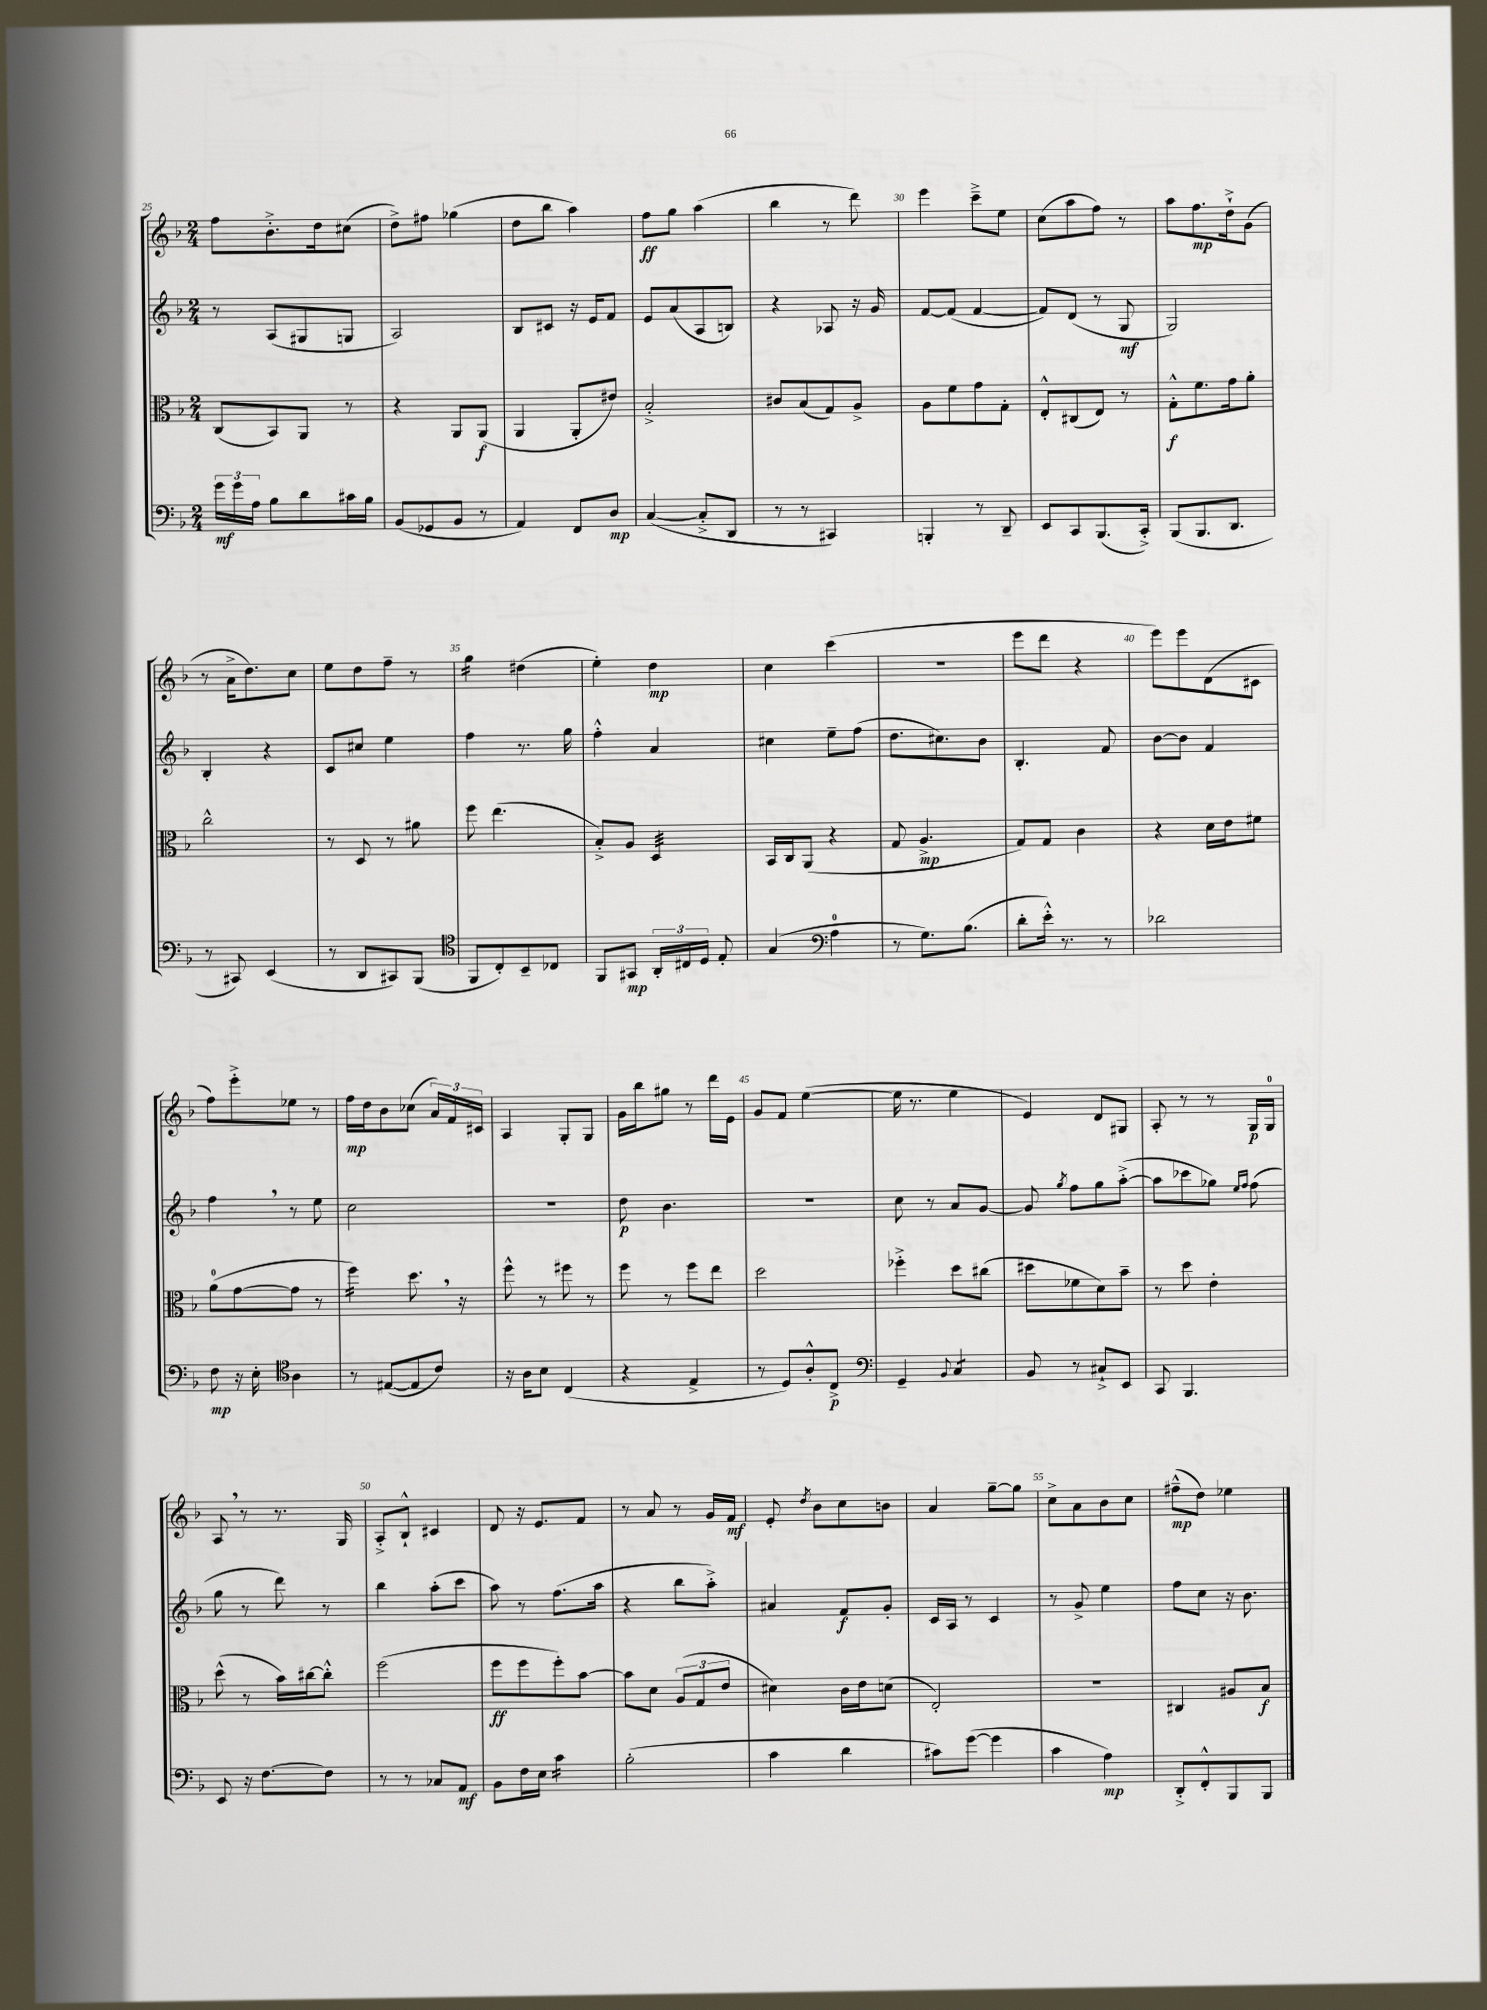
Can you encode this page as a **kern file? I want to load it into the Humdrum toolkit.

**kern	**kern	**kern	**kern
*staff4	*staff3	*staff2	*staff1
*clefF4	*clefC3	*clefG2	*clefG2
*k[b-]	*k[b-]	*k[b-]	*k[b-]
*M2/4	*M2/4	*M2/4	*M2/4
24g	(8C	8r	8ff
24g	.	.	.
24A	.	.	.
8B-	8BB-)	(8A	8.b-'^
8d	8AA	8G#	.
.	.	.	16dd
16c#	8r	8G	(8cc#
16B-	.	.	.
=	=	=	=
(8BB-	4r	2A)	8dd^)
8GG-	.	.	8ff#
8BB-	8AA	.	(4gg-
8r	(8AA	.	.
=	=	=	=
4AA)	4AA	8B-	8dd
.	.	8c#	8bb-
8FF	8AA'	16r	4aa)
.	.	16e	.
8D	8e#)	8f	.
=	=	=	=
([4C	2B-'^	8e	8ff
.	.	(8a	8gg
8C'^]	.	8A	(4aa
8DD	.	8B)	.
=	=	=	=
8r	8c#	4r	4bb-
8r	(8B-	.	.
4CC#)	8G)	8A-	8r
.	8A^	16r	8ddd)
.	.	16g	.
=	=	=	=
4BBB'	8A	[8f	4eee
.	8f	(8f]	.
8r	8g	[4f	8ccc~^
8DD~	8G'	.	8ee
=	=	=	=
8EE	8E'^^	8f])	(8cc
8CC	(8C#	(8d	8aa
(8.BBB-	8E)	8r	8ff)
.	8r	8G	8r
16CC'^)	.	.	.
=	=	=	=
(8BBB-	8G'^^	2G)	8aa
8.BBB-	8.f	.	8.ff
8.DD	16g	.	16dd`^
.	8a'	.	(8g
=	=	=	=
8r	2cc^^	4B-'	8r
8CC#)	.	.	16a^
.	.	.	8.dd)
(4EE	.	4r	.
.	.	.	8cc
=	=	=	=
8r	8r	8c	8ee
8DD	8D	8cc#	8dd
8CC#)	8r	4ee	8ff~
(8BBB-	8a#	.	8r
=	=	=	=
*clefC4	*	*	*
8FF	8ff	4ff	4gg
8C')	(4.ee	.	.
8BB-~	.	8.r	(4dd#
8C-	.	.	.
.	.	16gg	.
=	=	=	=
8FF	8B-'^)	4ff'^^	4ee')
8GG#	8A	.	.
24AA'	4D	4a	4dd
24C#	.	.	.
24D	.	.	.
8E'	.	.	.
=	=	=	=
(4G	16BB-	4cc#	4cc
.	16C	.	.
.	(8AA	.	.
*clefF4	*	*	*
4A	4r	8ee~	(4ccc
.	.	(8ff	.
=	=	=	=
8r	8G	8.dd	2r
8.G)	4.A^	.	.
.	.	8.cc#)	.
(8.B-	.	.	.
.	.	8b-	.
=	=	=	=
8d'	8G)	4.B-'	8eee
16e'^^)	8G	.	8ddd
8.r	.	.	.
.	4c	.	4r
8r	.	8f	.
=	=	=	=
2d-	4r	[8b-	8eee)
.	.	8b-]	8eee
.	16d	4f	(8d
.	16e	.	.
.	8f#	.	8c#
=	=	=	=
8F	(8a	4ff	8ff)
16r	[8g	.	8eee'^
16E'	.	.	.
*clefC4	*	*	*
4A	8g]	8r	8ee-
.	8r	8ee	8r
=	=	=	=
8r	4ff)	2cc	16ff
.	.	.	16dd
([8E#	.	.	8b-
8E#]	8.dd	.	(8cc-
8c)	.	.	24a)
.	.	.	24f
.	16r	.	.
.	.	.	24c#
=	=	=	=
16r	8ff^^	2r	4A
16A	.	.	.
8B-	8r	.	.
(4C	8ff#	.	8G'
.	8r	.	8G
=	=	=	=
4r	8ff	8dd	16g
.	.	.	16bb-
.	8r	4.b-	8gg#
4E^	8ff	.	8r
.	8ee	.	16ddd
.	.	.	16e
=	=	=	=
8r	2dd	2r	8g
8D)	.	.	8f
8A'^^	.	.	([4ee
8C^	.	.	.
=	=	=	=
*clefF4	*	*	*
4GG~	4ff-'^	8cc	16ee]
.	.	.	8.r
.	.	8r	.
8qqBB-	.	.	.
4C	8dd	8a	4ee
.	(8cc#	[8g	.
=	=	=	=
8BB-	8dd#	8g]	4e)
.	.	8qgg	.
8r	8f-	8ff	.
8C#`^	8d)	8gg	8d
8EE	8b-~	([8aa'^	8G#
=	=	=	=
8CC	8r	8aa]	8A'
4.BBB-	8dd	8ccc-	8r
.	4e'	8gg-)	8r
.	.	16qqee	.
.	.	16qqff	.
.	.	(8ff	16G
.	.	.	16G
=	=	=	=
8EE	(8dd^^	8gg	8A
16r	8r	8r	8r
[8.F	.	.	.
.	16b-)	8ddd)	8.r
.	[16cc#	.	.
8F]	8cc#'^^]	8r	.
.	.	.	16G
=	=	=	=
8r	(2ff	4bb-	8A'^
8r	.	.	8B-`^^
8C-	.	(8aa'	4c#
8AA	.	8ccc	.
=	=	=	=
8BB-	8ff	8aa)	8d
16F	8ff	8r	16r
16E	.	.	8.e
4c	8ff')	(8.ff	.
.	[8b-	.	8f
.	.	16aa	.
=	=	=	=
(2B-'	8b-]	4r	8r
.	8d	.	8a
.	(12A	8bb-	8r
.	12G	.	.
.	.	8aa'^)	16g
.	12e	.	.
.	.	.	16f
=	=	=	=
4c	4d#)	4a#	8e'
.	.	.	8qdd
.	.	.	8b-
4d	16c	8f	8cc
.	16e	.	.
.	(8d	8g'	8b
=	=	=	=
8c#)	2E')	16c	4a
.	.	16A	.
([8g	.	8r	.
4g]	.	4c	[8gg~
.	.	.	8gg]
=	=	=	=
4c	2r	8r	8cc^
.	.	8g^	8a
4A)	.	4ee	8b-
.	.	.	8cc
=	=	=	=
8DD'^	4C#	8ff	(8ff#~^^
8FF'^^	.	8cc	8dd)
8BBB-	8A#	16r	4ee-
.	.	8.b-	.
8BBB-	8B-	.	.
==	==	==	==
*-	*-	*-	*-
